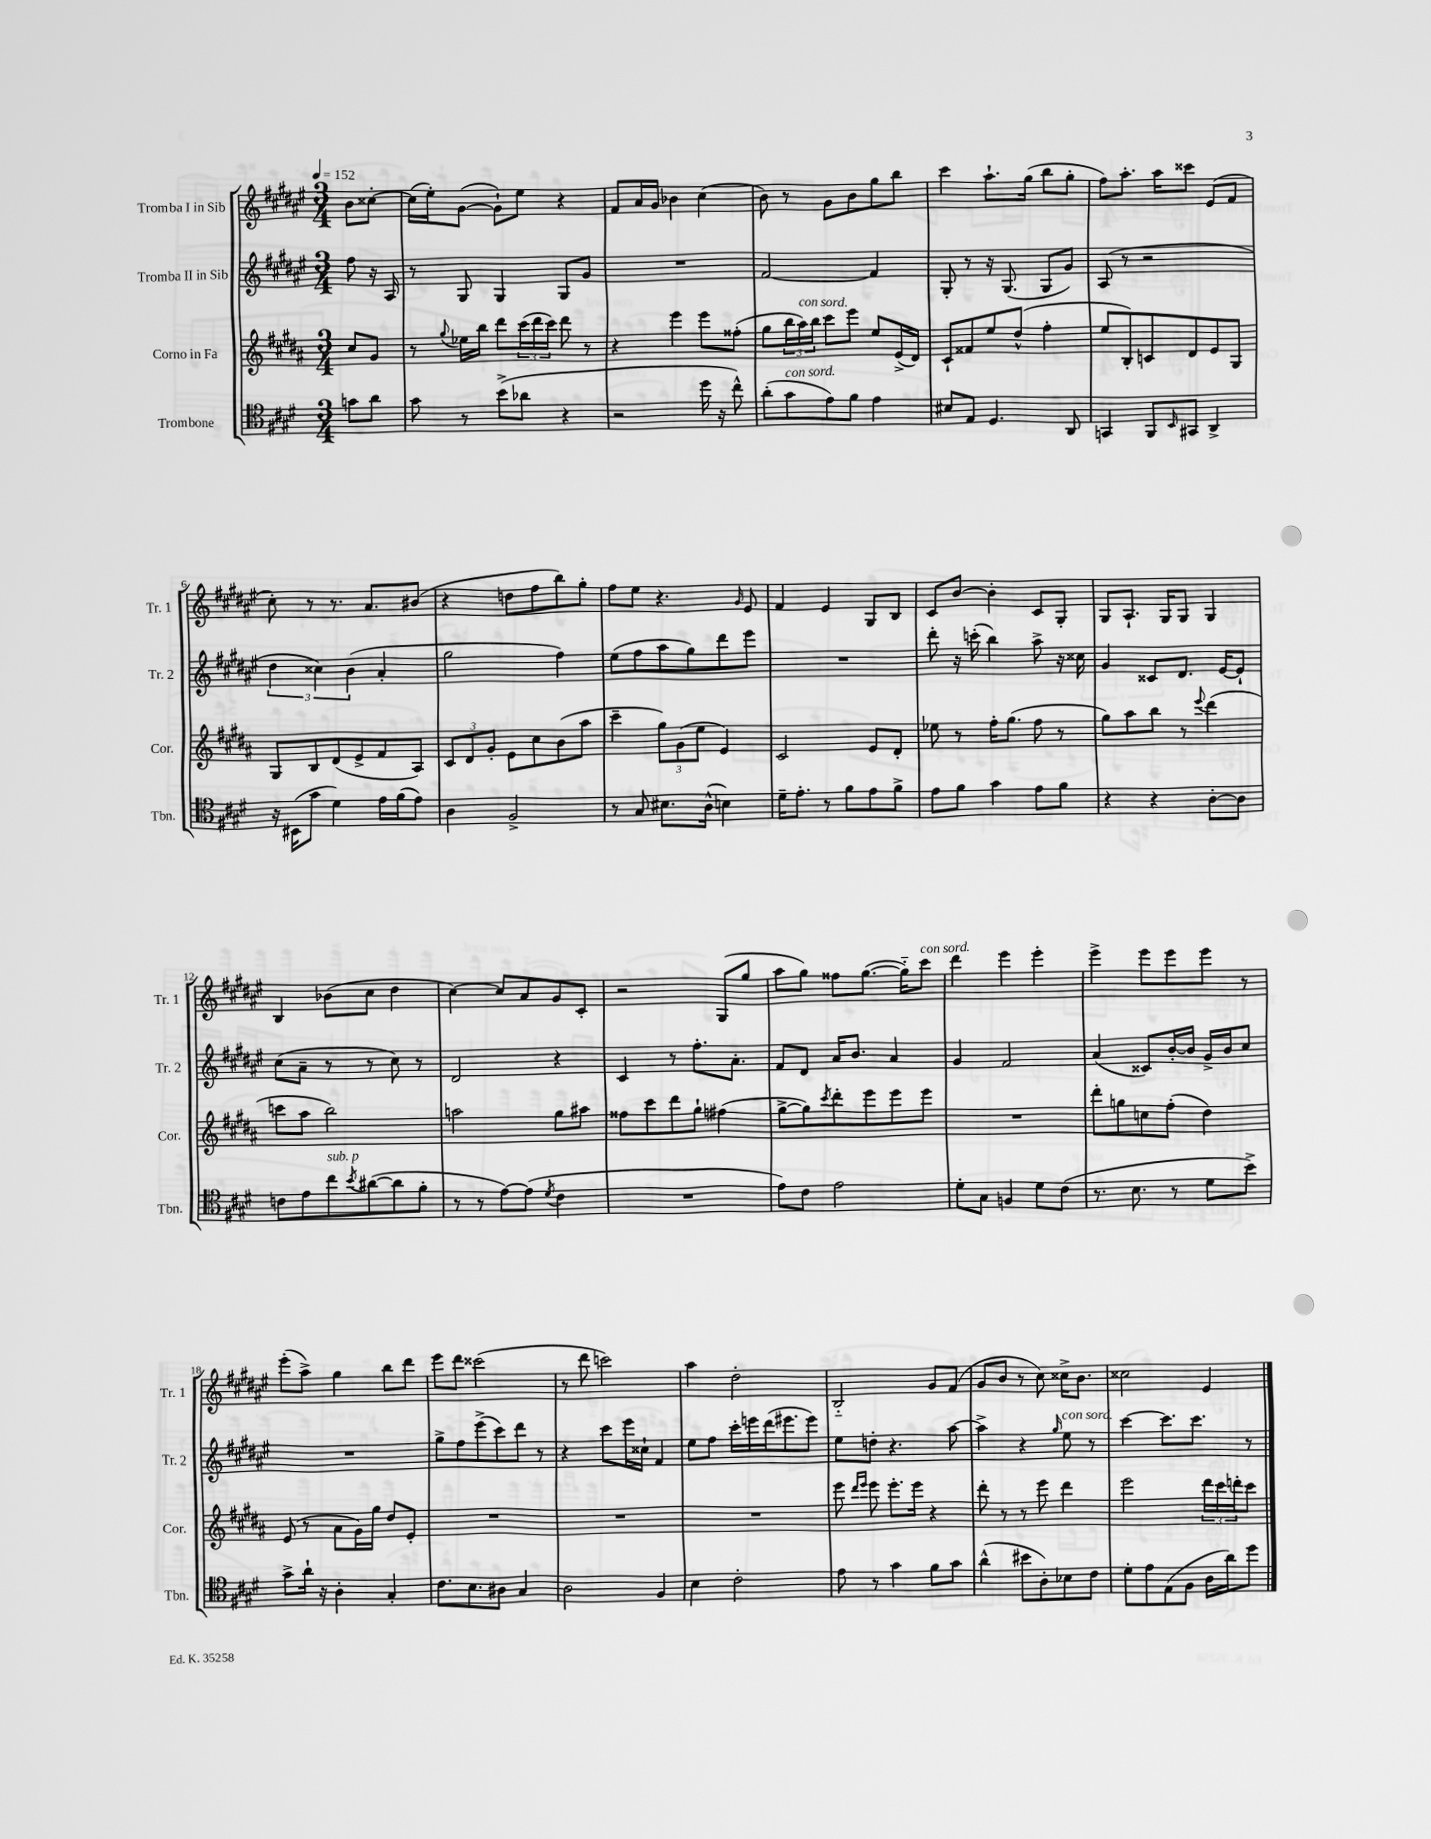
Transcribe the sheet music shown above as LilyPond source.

<<
\new StaffGroup <<
\new Staff = "s0" \with { instrumentName = "Tromba I in Sib" shortInstrumentName = "Tr. 1" } {
    \clef treble \key fis \major \numericTimeSignature \time 3/4 \partial 4 \tempo 4 = 152
    b'8 cisis''8~-. |
    cisis''16( eis''16-.) gis'8~( gis'8-!) eis''8 r4 |
    fis'8 ais'16 gis'16 bes'4 cis''4( |
    b'8) r8 gis'8 b'8 gis''8 b''8 |
    cis'''4 ais''8.-! gis''16( b''8 gis''8-. |
    fis''8) ais''8.-. ais''16 cisis'''8 eis'8( fis'8 |
    cis''8-.) r8 r8. ais'8. bis'8( |
    r4 d''8 fis''8 b''8) gis''8-. |
    fis''8 eis''8 r4. \grace { gis'16 } eis'8 |
    fis'4 eis'4 gis8 b8 |
    cis'8 b'8~ b'4-. cis'8 gis8-. |
    gis8 ais8.-! gis16 gis8 gis4 |
    b4 bes'8( cis''8 dis''4 |
    cis''4~) cis''8 ais'8 gis'8 cis'8-. |
    r2 gis8( gis''8 |
    ais''8 gis''8) fisis''8 gis''8.~( gis''16-_) cis'''8^\markup { \italic "con sord." } |
    dis'''4 eis'''4 eis'''4-. |
    eis'''4-> eis'''8 eis'''8 eis'''8 r8 |
    eis'''8-.( ais''8->) gis''4 b''8 dis'''8 |
    eis'''8 dis'''8 cisis'''2( |
    r8 dis'''8 c'''2) |
    ais''4 dis''2-. |
    b2-_ gis'8 fis'8( |
    gis'8 b'8 r8 cis''8) cisis''16-> b'8. |
    cisis''2 eis'4 \bar "|." |
}
\new Staff = "s1" \with { instrumentName = "Tromba II in Sib" shortInstrumentName = "Tr. 2" } {
    \clef treble \key fis \major \numericTimeSignature \time 3/4 \partial 4
    fis''8 r16 ais16 |
    r8 gis8 gis4 gis8 gis'8 |
    R2. |
    fis'2~ fis'4 |
    gis8-. r8 r16 gis8.( gis8 gis'8) |
    ais8( r8 r2 |
    \tuplet 3/2 { dis''4 cisis''4) b'4( } ais'4-. |
    gis''2 fis''4) |
    eis''8( fis''8 ais''8 gis''8) dis'''8 eis'''8 |
    R2. |
    dis'''8-. r16 c'''16-.( b''4) ais''8-> r16 cisis''16 |
    gis'4 cisis'8 dis'8. eis'16~ eis'8-! |
    cis''8( ais'8-- r8 r8 cis''8) r8 |
    dis'2 r4 |
    cis'4 r8 fis''8.-. ais'8.-. |
    fis'8 dis'8 ais'16 b'8. ais'4 |
    gis'4 fis'2 |
    ais'4( cisis'8) b'16~-. b'16 gis'16-> b'16 cis''8 |
    R2. |
    gis''8-> fis''8 eis'''8->( cis'''8) dis'''8 r8 |
    r4 cis'''8 eis'''16 cisis''16-! fis'4 |
    eis''8 fis''8 cis'''16-. e'''16 dis'''16( eis'''8. eis'''8) |
    eis''8 d''8-. r4. ais''8~ |
    ais''4-> r4 \grace { gis''16 } eis''8^\markup { \italic "con sord." } r8 |
    cis'''4~ cis'''8. cis'''8. r8 \bar "|." |
}
\new Staff = "s2" \with { instrumentName = "Corno in Fa" shortInstrumentName = "Cor." } {
    \clef treble \key b \major \numericTimeSignature \time 3/4 \partial 4
    cis''8 gis'8 |
    r8 \appoggiatura { gis''8 } ees''16 b''16 dis'''8 \tuplet 3/2 { cis'''16( dis'''16 cis'''16) } dis'''8 r8 |
    r4 e'''4 e'''8 fisis''8-.( |
    gis''8 \tuplet 3/2 { b''16 ais''16^\markup { \italic "con sord." }) b''16 } cis'''8 e'''8 e''8 e'16->( dis'16) |
    cis'8-! fisis'8 e''8 dis''8-^( fis''4-. |
    e''8 b8-.) c'8 dis'8 e'8 gis8 |
    gis8 b8 dis'8( e'8-> fis'8 ais8) |
    \tuplet 3/2 { cis'8 dis'8 gis'8-. } e'8 cis''8 b'8( ais''8 |
    cis'''4-- \tuplet 3/2 { gis''8) gis'8( e''8 } e'4) |
    cis'2 e'8 dis'8-. |
    ees''8 r8 fis''16-. gis''8.( fis''8 r8 |
    gis''8) ais''8 b''8 r8 \appoggiatura { e'''8 } dis'''4( |
    c'''8 ais''8 b''2) |
    a''2 gis''8 ais''8 |
    fisis''8 cis'''8 dis'''8 gis''8-! fis''4( |
    gis''8~-> gis''8) \acciaccatura { cis'''8 } dis'''8-. e'''8 e'''8 e'''8 |
    R2. |
    dis'''8-. g''8 c''8 fis''8-.( dis''4) |
    e'8( r8 ais'8 gis'16) gis''16 dis''8 e'8-. |
    R2. |
    R2. |
    R2. |
    e'''8 \grace { dis'''16 e'''16 } e'''8 e'''8.-. e'''16 r4 |
    dis'''8-. r8 r8 e'''8 dis'''4 |
    e'''2 \tuplet 3/2 { dis'''16 cis'''16 d'''16-. } cis'''8 \bar "|." |
}
\new Staff = "s3" \with { instrumentName = "Trombone" shortInstrumentName = "Tbn." } {
    \clef tenor \key e \major \numericTimeSignature \time 3/4 \partial 4
    g'8 a'8 |
    gis'8 r8 b'8->( aes'8 r4 |
    r2 dis''16 r16 cis''8-^) |
    a'8-.( gis'8^\markup { \italic "con sord." } e'8) fis'8 e'4 |
    bis8 e8 dis4. a,8 |
    g,4 fis,8 \grace { b,16 } gis,8 a,4-> |
    r16 bis,16( gis'8 dis'4) e'16 fis'16( e'8) |
    a4 fis2-> |
    r8 gis8 bis8. a16-^( b4) |
    dis'16-- e'8.-. r8 fis'8 e'8 fis'8-> |
    e'8 fis'8 gis'4 e'8 fis'8 |
    r4 r4 a8~-. a8 |
    c'8 e'8 cis''8^\markup { \italic "sub. p" } \acciaccatura { b'8 } ais'8~( ais'8 fis'8-. |
    r8 r8 e'8~) e'8( \acciaccatura { dis'8 } cis'4 |
    R2. |
    e'8) cis'8 e'2 |
    dis'8-. gis8 f4 dis'8 cis'8( |
    r8. b8. r8 dis'8 b'8->) |
    gis'8-> a'16-! r16 a4-. gis4-. |
    cis'8. b8. ais8 gis4 |
    a2 fis4 |
    b4 cis'2-. |
    e'8 r8 gis'4 fis'8 gis'8 |
    a'4-^( bis'8 a8-.) bes8 cis'8 |
    dis'8-. e'8 e8( fis8 a16 a'16) dis''8 \bar "|." |
}
>>
>>
